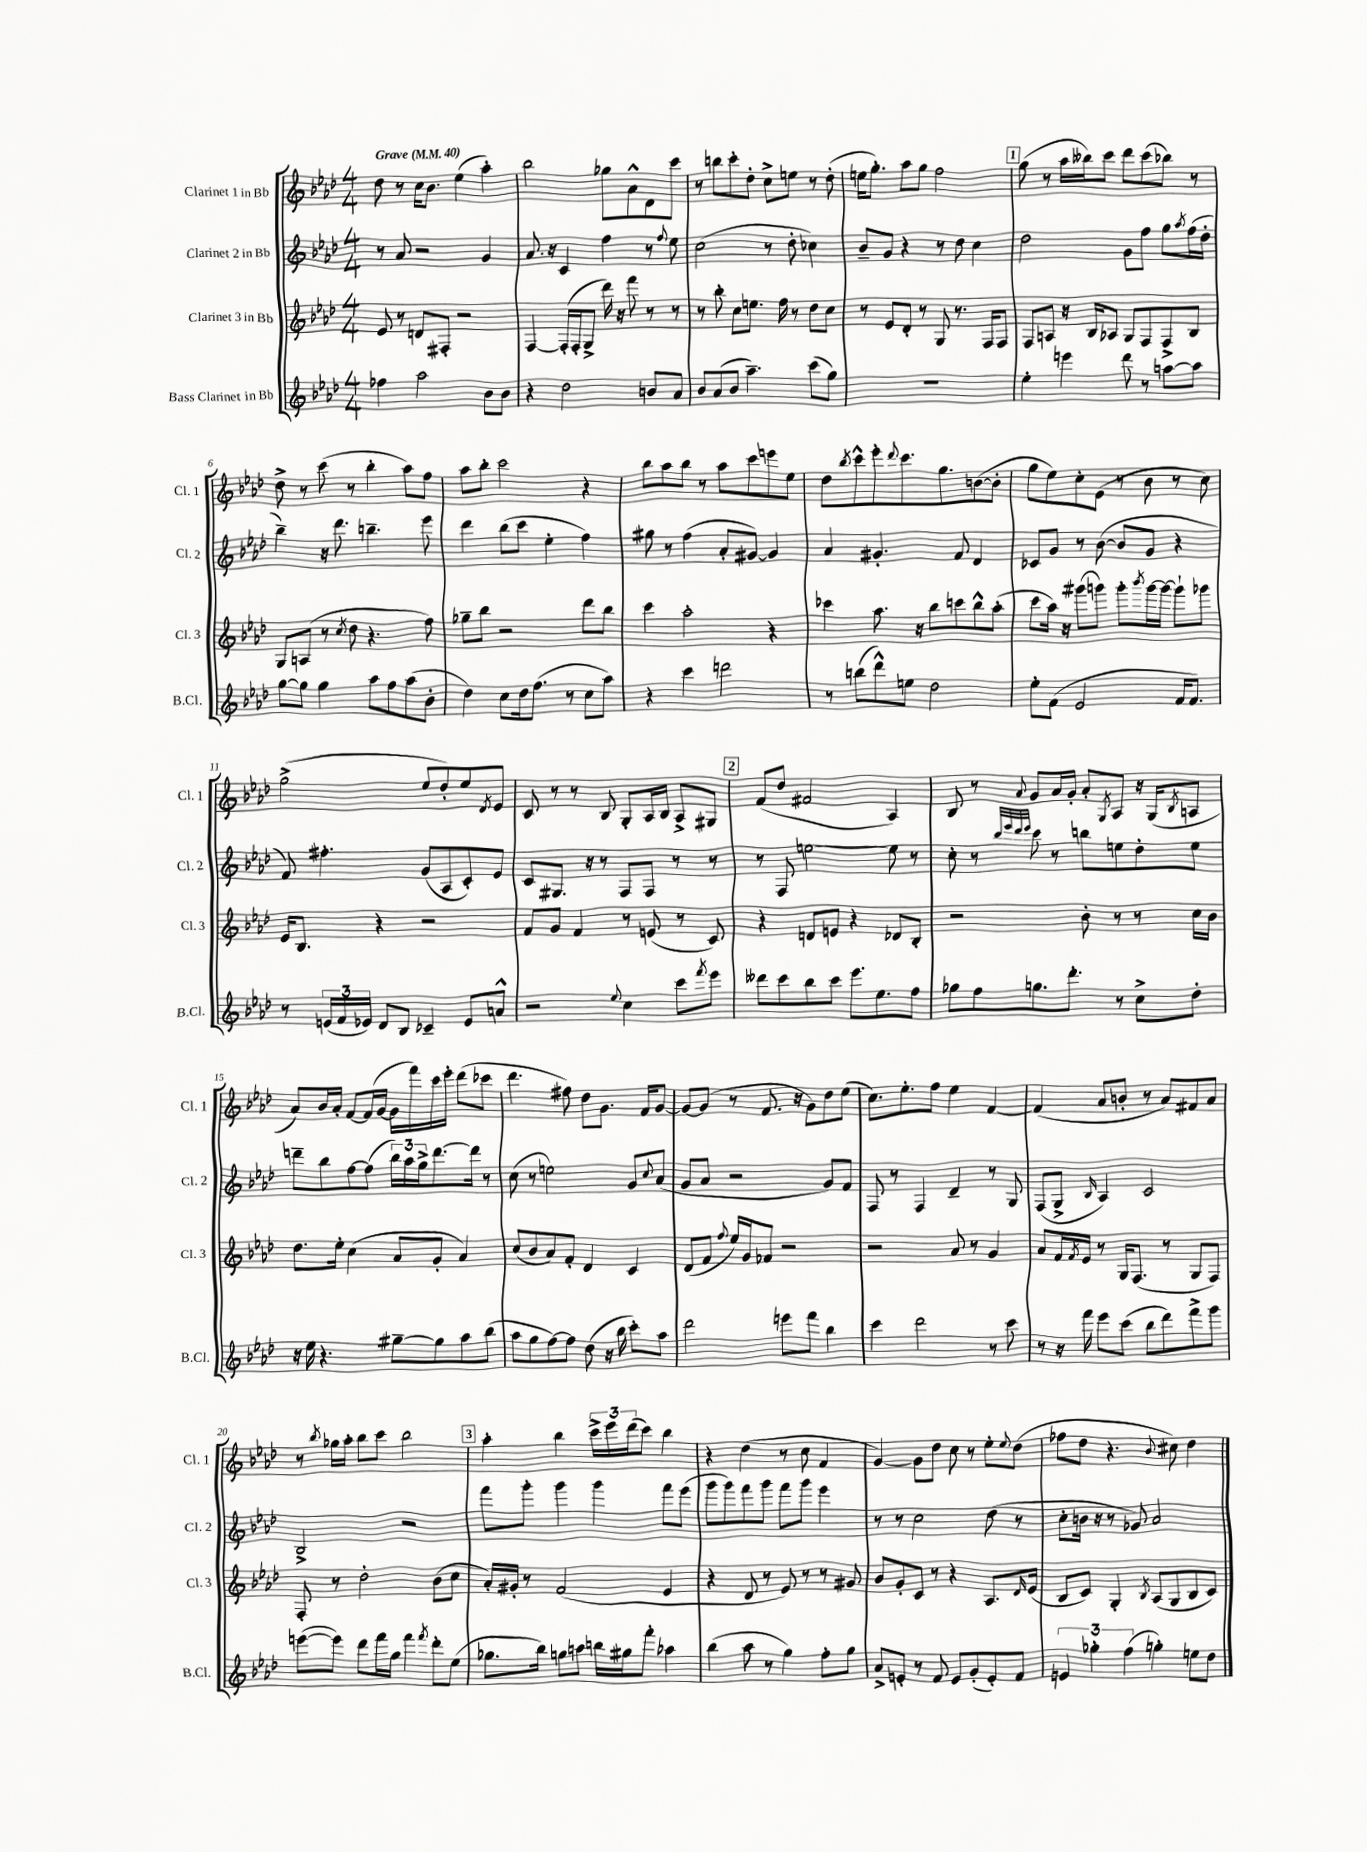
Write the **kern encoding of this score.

**kern	**kern	**kern	**kern
*part4	*part3	*part2	*part1
*staff4	*staff3	*staff2	*staff1
*I"Bass Clarinet in Bb	*I"Clarinet 3 in Bb	*I"Clarinet 2 in Bb	*I"Clarinet 1 in Bb
*I'B.Cl.	*I'Cl. 3	*I'Cl. 2	*I'Cl. 1
*clefG2	*clefG2	*clefG2	*clefG2
*k[b-e-a-d-]	*k[b-e-a-d-]	*k[b-e-a-d-]	*k[b-e-a-d-]
*M4/4	*M4/4	*M4/4	*M4/4
*MM40	*MM40	*MM40	*MM40
=1	=1	=1	=1
!	!	!	!LO:TX:a:B:t=Grave
4ff-X\	8e-/	8r	8dd-\
.	8r	8a-/	8r
2aa-\	8dn/L	2r	16cc\KL
.	.	.	8.b-\J
.	8F#X'/J	.	.
.	2r	.	(4ee-\
8b-\L	.	4g/	4aa-'\)
8b-\J	.	.	.
=2	=2	=2	=2
4r	[4F/	8.a-/	2bb-\
.	.	16r	.
2dd-\	(16F'/LL]	4c/	.
.	16F'/J	.	.
.	8G^/J	.	.
.	16ddd-\)	4ff\	8gg-X\L
.	16r	.	.
.	8fff\	.	8a-^^\
8bn/L	8r	8r	8d-\
.	.	8qqff/	.
8a-/J	8r	8ee-\	8ccc\J
=3	=3	=3	=3
8b-/L	8r	(2cc\	8r
(8a-/	8bb-'\	.	8bbn\L
8b-/J	8cc\L	.	8ccc'\
4.aa-~\)	8.een\J	.	8dd-'\J
.	.	8r	8cc^\L
.	16ff\	.	.
.	8r	8dd-'\	8een\J
(8ccc\L	8dd-\L	4cc-X\)	8r
8gg\J)	8cc\J	.	(8dd-'\
=4	=4	=4	=4
1r	8r	8b-~/L	16een\KL
.	.	.	8.gg'\J)
.	8e-/L	8g/J	.
.	8d-'/J	4r	8aa-\L
.	8r	.	8gg\J
.	8G/	8r	2ff\
.	8.r	8dd-\	.
.	.	4cc\	.
.	16F/KL	.	.
.	8F/J	.	.
!!LO:REH:place=s1:t=1
=5	=5	=5	=5
4ee-'\	8F/L	2dd-\	(8gg\
.	8An/J	.	8r
4eeen\	16r	.	16aa-\LL
.	16B-/KL	.	16bb--X\J)
.	8A-X/J	.	8ccc\J
8ddd-\	8G/L	8g\L	8ddd-\L
8r	8F/	8ff\J	(8ccc\
[8aan\L	8F^/	8gg\L	8bb-X\J)
.	.	8qaa-/	.
8aa\J]	8B-/J	(16ff\L	8r
.	.	16dd-'\JJ	.
!!LO:LB:g=z
=6	=6	=6	=6
[8gg\L	8G/L	4bb-~\)	8dd-^\
8gg\J]	(8An/J	.	8r
4gg\	8r	16r	(8ccc\
.	.	8.ddd-\	.
.	8qcc/	.	.
.	8dd-\	.	8r
8aa-\L	4.r	4.bbn~\	4bb-'\
8ff\	.	.	.
(8aa-\	.	.	8aa-\L)
8b-'\J	8ff\)	8eee-\	8ff\J
=7	=7	=7	=7
4dd-\)	8gg-X~\L	4ddd-\	8aa-\L
.	8bb-\J	.	8bb-'\J
8cc\L	2r	(8bb-\L	2ccc\
16dd-\k	.	8ccc\J	.
(8.ff\J	.	.	.
.	.	4ee-'\	.
8r	.	.	.
8cc\L	8ddd-\L	4ff\)	4r
8aa-\J)	8bb-\J	.	.
=8	=8	=8	=8
4r	4ccc\	8gg#X\	8bb-\L
.	.	8r	8aa-\
4ccc\	2aa-'\	(4ff\	8bb-\J
.	.	.	8r
2dddn\	.	8a-'/L	8aa-\L
.	.	[8g#X/J)	8ccc\
.	4r	4g#/]	8eeen\
.	.	.	8ee-\J
=9	=9	=9	=9
8r	4ccc-X\	4a-/	8dd-\L
.	.	.	8qbb-/
(8bbn\L	.	.	8ccc^^\
8ddd-^^\)	8.aa-\	4.g#X'/	8eee-'\
.	.	.	8qqddd-/
8een\J	.	.	8.ccc\
.	16r	.	.
2dd-\	8bb-\L	.	.
.	.	.	8.gg\
.	8cccn\	8f/	.
.	8bb-^^\	4d-/	([8bn\
.	(8aa-'\J	.	8b'\J]
=10	=10	=10	=10
8ee-'\L	8ccc\L	8c-X/L	8gg\L
(8f\J	16aa-\Jk)	8g/J	8ee-\)
.	16r	.	.
2e-/	(8ggg#X\L	8r	8cc'\
.	8gggn\J)	([8b-\	(8e-\J
.	8ggg'\L	8b-/L]	8r
.	8qbbb-/	.	.
.	[16ggg\L	8g/J	8b-\
.	16ggg\JJ_	.	.
16f/KL	8ggg`\L]	4r	8r
8.f/J)	.	.	.
.	8ggg-X\J	.	8cc\)
!!LO:LB:g=z
=11	=11	=11	=11
8r	16e-/KL	8f/)	(2gg^\
.	8.B-/J	.	.
(24en/LL	.	4.ff#X'\	.
24f/	.	.	.
24e-X/JJ)	.	.	.
8d-/L	4r	.	.
8B-/J	.	.	.
4c-X~/	2r	(8g/L	8ee-/L
.	.	8A-/	8dd-'/)
8e-/L	.	8c'/)	8ee-/
.	.	.	8qd-/
8an^^/J	.	8e-/J	8e-/J
=12	=12	=12	=12
2r	8f/L	8c/L	8c/
.	8g/J	8.G#X/J	8r
.	4f/	.	8r
.	.	16r	.
.	.	8r	8B-/
8qqee-/	.	.	.
4cc\	8r	8F/L	8G'/L
.	(8en/	8F/J	16A-/L
.	.	.	16B-/JJ
8ccc\L	8r	8r	8A-^/L
8qfff/	.	.	.
8eee-\J	8c/)	8r	8G#X/J
!!LO:REH:place=s1:t=2
=13	=13	=13	=13
8ddd--X\L	4r	8r	(8f/L
8ccc\	.	8F/	8dd-/J
8bb-\	8dn/L	[2een\	2f#X/
8ccc\J	8en/J	.	.
8.eee-\L	4r	.	.
8.ee-\	.	.	.
.	8d-X/L	8ee\]	4A-/)
8ff\J	8B-'/J	8r	.
=14	=14	=14	=14
8gg-X\L	2r	8cc'\	8B-/
8ff\	.	8r	8r
.	.	32qqbb-/LLL	.
.	.	32qqeee-/	.
.	.	32qqddd-/	.
.	.	32qqeee-/JJJ	8qqa-/
8.ggn\	.	8ccc\	8g/L
.	.	8r	16a-/L
8.ddd-'\J	.	.	16g'/JJ
.	8b-'\	8bbn\L	8a-'/L
.	.	.	8qG/
8r	8r	8een\	8A-/J
8cc^\L	8r	8dd-'\	16r
.	.	.	(16G/KL
.	.	.	8qB-/
8dd-'\J	16cc\LL	8ee\J	8An/J
.	16b-\JJ	.	.
!!LO:LB:g=z
=15	=15	=15	=15
16r	8.dd-\L	8dddn~\L	8a-/L)
16ee-\	.	.	.
4.r	.	8bb-\	16b-/L
.	16ee-'\Jk	.	16a-'/JJ
.	(4cc\	[8ff\	[8f/L
.	.	(8ff\J]	(16f/L]
.	.	.	[16g/JJ
[8gg#X~\L	8a-/L	24bb-\LL)	16g\LL]
.	.	24aa-\	.
.	.	.	16fff\)
.	.	24gg^\J	.
8gg#\]	8g'/J	[8.ddd\	16ccc\
.	.	.	16eee-'\JJ
8aa-\	4a-/)	.	(8ddd-\L
.	.	16ddd\Jk]	.
(8bb-\J	.	8r	8ccc-X\J
=16	=16	=16	=16
8aa-\L	(8cc/L	(8cc\	4.ddd-\
8gg\	8b-/	8r	.
[8ff\)	8a-/)	2een\)	.
8ff\J]	8f'/J	.	8ff#X\)
(8dd-\	4d-/	.	8dd-\L
16r	.	.	8.g\J
16bb-\	.	.	.
8ccc'\L)	4c/	8g/L	.
.	.	.	16f/KL
.	.	8qqcc/	.
8aa-\J	.	(8a-/J	[8g/J
=17	=17	=17	=17
2ddd-\	(8d-/L	8g/L	8g/L_
.	8f/J	8a-/J	(8g/J]
.	8qqff/	.	.
.	16ee-/LL)	2r	8r
.	16g/J	.	.
.	8f-X/J	.	8.f/
8eeen\L	2r	.	.
.	.	.	16r
8fff\J	.	.	8g\L)
4bb-\	.	8g/L)	8dd-\
.	.	8f/J	(8ee-\J
=18	=18	=18	=18
4ccc\	2r	8F/	8.cc\L)
.	.	8r	.
.	.	.	8.ee-'\
2ddd-\	.	4F/	.
.	.	.	8ff\J
.	8a-/	4d-~/	4ee-\
.	8r	.	.
8r	4g/	8r	[4f/
8ccc\	.	8G/	.
=19	=19	=19	=19
8r	8a-/L	(8F/L	(4f/]
16r	16f/L	8G^/J	.
.	8qf/	.	.
16fff\	16e-/JJ	.	.
.	.	16qqB-/	.
8eee-\L	8r	4A-/)	8a-/L
(8ccc\J	16G/KL	.	8bn'/J
.	(8.F/J	.	.
8bb-\L	.	2c/	8r
8ddd-\)	8r	.	8a-/L)
8fff^\	8G/L	.	8f#X/
8ggg\J	8F/J)	.	8a-/J
!!LO:LB:g=z
=20	=20	=20	=20
([8eeen\L	8F'/	2B-^/	8r
.	.	.	8qbb-/
8eee\J])	8r	.	16gg-X\LL
.	.	.	16aa-'\JJ
8ddd-\L	2dd-'\	.	8bb-\L
16fff\L	.	.	8ccc\J
16gg\JJ	.	.	.
4fff\	.	2r	2bb-\
8qfff/	.	.	.
8ddd-'\L	(8b-\L	.	.
(8ee-\J	8cc\J	.	.
!!LO:REH:place=s1:t=3
=21	=21	=21	=21
8.gg-X\L	16a-'/LL)	8fff\L	4aa-'\
.	16g#X'/JJ	.	.
.	8r	8ggg'\J	.
16bb-\Jk)	.	.	.
8ggn\L	(2f/	4ggg\	4bb-\
8aan\J	.	.	.
16bbn\LL	.	4ggg\	24ccc^\LL
.	.	.	24eee-\
16gg#X\J	.	.	.
.	.	.	(24ddd-\J
8fff'\J	.	.	8ccc\J)
4aa-X\	4e-/	8fff\L	4bb-\
.	.	(8eee-\J	.
=22	=22	=22	=22
(4bb-\	4r	8ggg\L	4r
.	.	8ggg\)	.
8aa-\	8d-/	8fff\	(4dd-\
8r	8r	8ggg\J	.
4gg\)	8e-/)	8fff\L	8r
.	8r	8ggg\J	8cc\
8ff'\L	8r	4eee-\	4f/
8gg\J	8g#X/	.	.
=23	=23	=23	=23
8a-^/L	8b-/L	8r	[4g/)
8en'/J	8g'/	8r	.
8r	8c/J	2cc\	8g\L]
8f/	8r	.	8dd-\J
8e/L	4r	.	8cc\
(8g'/	.	.	8r
8e'/)	8.A-/L	(8dd-\	8ee-'\L
.	.	.	8qqee-/
8f/J	.	8r	(8dd-\J
.	16qqd-/	.	.
.	(16e-/Jk	.	.
=24	=24	=24	=24
6en/	8B-/L	8cc'\L	8ff-X\L
.	8c/J)	16bn\Jk	8dd-\J
6gg-X'\	.	.	.
.	.	16r	.
.	4G'/	8r	4.r
(6ff\	.	.	.
.	.	8g-X/)	.
.	8qB-/	.	.
4ggn'\)	(8A-/L	2a-/	.
.	.	.	8qqb-/
.	8G/	.	8cc#X\)
8een\L	8B-/	.	4dd-\
8dd-\J	8c/J)	.	.
==	==	==	==
*-	*-	*-	*-
